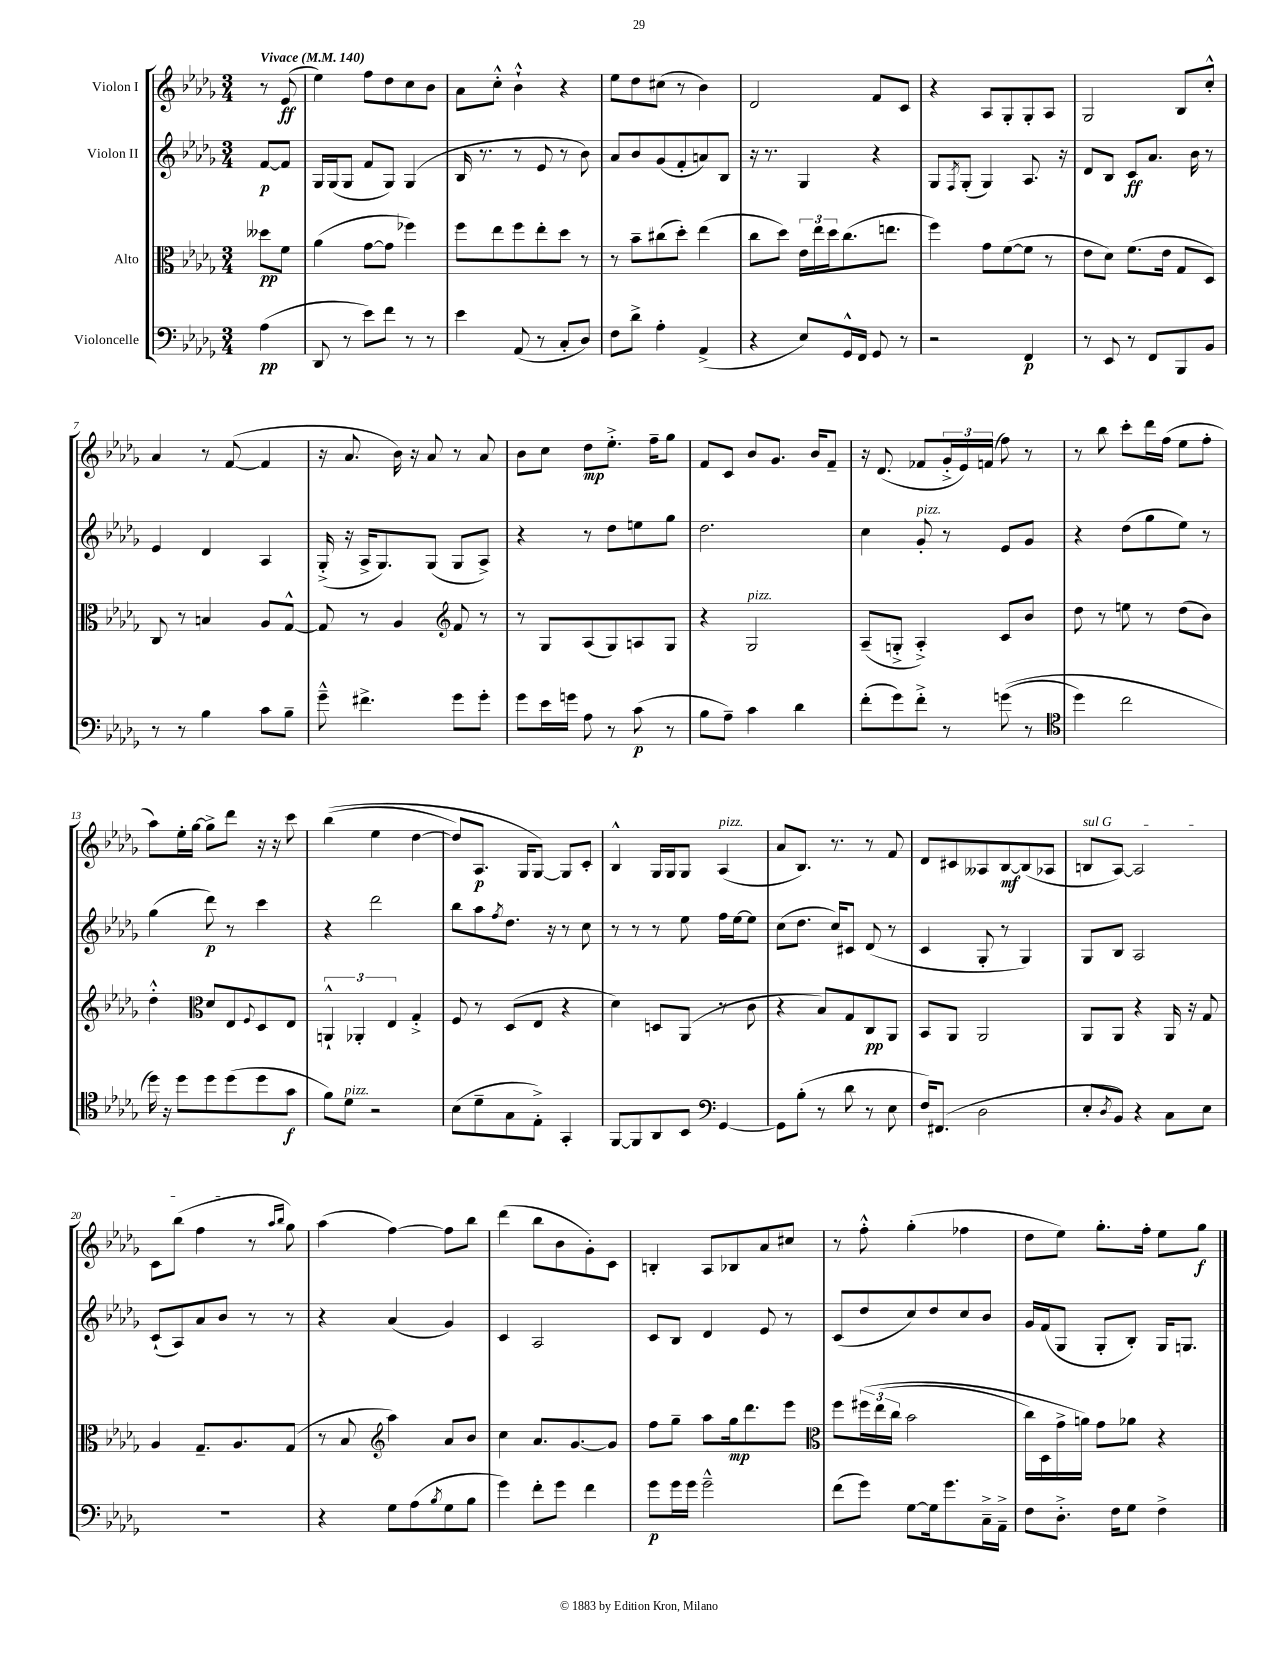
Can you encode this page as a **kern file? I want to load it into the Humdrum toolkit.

**kern	**dynam	**kern	**dynam	**kern	**dynam	**kern	**dynam
*part4	*part4	*part3	*part3	*part2	*part2	*part1	*part1
*staff4	*staff4	*staff3	*staff3	*staff2	*staff2	*staff1	*staff1
*I"Violoncelle	*	*I"Alto	*	*I"Violon II	*	*I"Violon I	*
*clefF4	*	*clefC3	*	*clefG2	*	*clefG2	*
*k[b-e-a-d-g-]	*	*k[b-e-a-d-g-]	*	*k[b-e-a-d-g-]	*	*k[b-e-a-d-g-]	*
*M3/4	*	*M3/4	*	*M3/4	*	*M3/4	*
*MM140	*	*MM140	*	*MM140	*	*MM140	*
=	=	=	=	=	=	=	=
!	!	!	!	!	!	!LO:TX:a:B:t=Vivace	!
(4A-\	pp	8dd--X\L	pp	[8f/L	p	8r	.
.	.	8f\J	.	8f/J]	.	(8e-/	ff
=1	=1	=1	=1	=1	=1	=1	=1
8DD-/	.	(4a-\	.	16G-/LL	.	4ee-\)	.
.	.	.	.	(16G-/J	.	.	.
8r	.	.	.	8G-/J	.	.	.
8e-\L)	.	[8g-\L	.	8f/L	.	8ff\L	.
8f\J	.	8g-\J]	.	8G-/J)	.	8dd-\	.
8r	.	4ff-X\)	.	(4G-/	.	8cc\	.
8r	.	.	.	.	.	8b-\J	.
=2	=2	=2	=2	=2	=2	=2	=2
4e-\	.	8ff\L	.	16B-/	.	8a-\L	.
.	.	.	.	8.r	.	.	.
.	.	8ee-\	.	.	.	8cc'^^\J	.
(8AA-/	.	8ff\	.	8r	.	4b-`^^\	.
8r	.	8ee-'\	.	8e-/	.	.	.
8C'/L	.	8dd-\J	.	8r	.	4r	.
8D-/J)	.	8r	.	8b-\)	.	.	.
=3	=3	=3	=3	=3	=3	=3	=3
8F\L	.	8r	.	8a-/L	.	8ee-\L	.
8d-^\J	.	8b-~\L	.	8b-/	.	8dd-\	.
4A-'\	.	(8cc#X\	.	(8g-/	.	(8cc#X\J	.
.	.	8dd-'\J)	.	8f'/	.	8r	.
(4AA-^/	.	(4ee-\	.	8an/)	.	4b-\)	.
.	.	.	.	8B-/J	.	.	.
=4	=4	=4	=4	=4	=4	=4	=4
4r	.	8cc\L	.	16r	.	2d-/	.
.	.	.	.	8.r	.	.	.
.	.	8dd-\J)	.	.	.	.	.
8E-/L)	.	24e-\LL	.	4G-/	.	.	.
.	.	24ee-\	.	.	.	.	.
.	.	24dd-\J	.	.	.	.	.
16GG-^^/L	.	(8.cc\	.	.	.	.	.
16FF/JJ	.	.	.	.	.	.	.
8GG-/	.	.	.	4r	.	8f/L	.
.	.	8.een\J	.	.	.	.	.
8r	.	.	.	.	.	8c/J	.
=5	=5	=5	=5	=5	=5	=5	=5
2r	.	4ff\)	.	8G-/L	.	4r	.
.	.	.	.	8qF/	.	.	.
.	.	.	.	(8G-'/J	.	.	.
.	.	8g-\L	.	4G-/)	.	8A-/L	.
.	.	([8f\	.	.	.	8G-'/	.
4FF/	p	8f\J]	.	8.A-/	.	8G-'/	.
.	.	8r	.	.	.	8A-/J	.
.	.	.	.	16r	.	.	.
=6	=6	=6	=6	=6	=6	=6	=6
8r	.	8e-\L	.	8d-/L	.	2G-/	.
8EE-/	.	8d-\J)	.	8B-/J	.	.	.
8r	.	(8.f\L	.	8c/L	ff	.	.
8FF/L	.	.	.	8.a-/J	.	.	.
.	.	16e-\Jk	.	.	.	.	.
8BBB-/	.	8G-/L	.	.	.	8B-/L	.
.	.	.	.	16b-\	.	.	.
8BB-/J	.	8D-/J)	.	8r	.	8cc'^^/J	.
!!LO:LB:g=z
=7	=7	=7	=7	=7	=7	=7	=7
8r	.	8C/	.	4e-/	.	4a-/	.
8r	.	8r	.	.	.	.	.
4B-\	.	4Bn/	.	4d-/	.	8r	.
.	.	.	.	.	.	([8f/	.
8c\L	.	8A-/L	.	4A-/	.	4f/]	.
8B-~\J	.	[8G-^^/J	.	.	.	.	.
=8	=8	=8	=8	=8	=8	=8	=8
8g-~^^\	.	8G-/]	.	(16G-'^/	.	16r	.
.	.	.	.	16r	.	8.a-/	.
4.f#X^\	.	8r	.	16A-^/KL	.	.	.
.	.	.	.	8.G-/)	.	.	.
.	.	4A-/	.	.	.	16b-\)	.
.	.	.	.	.	.	16r	.
.	.	.	.	(8G-/J	.	8a-/	.
*	*	*clefG2	*	*	*	*	*
8g-\L	.	8f/	.	8G-/L	.	8r	.
8g-'\J	.	8r	.	8A-^/J)	.	8a-/	.
=9	=9	=9	=9	=9	=9	=9	=9
8g-\L	.	8r	.	4r	.	8b-\L	.
16e-\L	.	8G-/L	.	.	.	8cc\J	.
16gn\JJ	.	.	.	.	.	.	.
8A-\	.	(8A-/	.	8r	.	8dd-\L	mp
8r	.	8G-/)	.	8dd-\L	.	8.ee-'^\J	.
(8c\	p	8An/	.	8een\	.	.	.
.	.	.	.	.	.	16ff~\KL	.
8r	.	8G-/J	.	8gg-\J	.	8gg-\J	.
=10	=10	=10	=10	=10	=10	=10	=10
8B-\L	.	4r	.	2.dd-\	.	8f/L	.
8A-~\J)	.	.	.	.	.	8c/J	.
!	!	!LO:TX:a:i:t=pizz.	!	!	!	!	!
4c\	.	2G-/	.	.	.	8b-/L	.
.	.	.	.	.	.	8.g-/J	.
4d-\	.	.	.	.	.	.	.
.	.	.	.	.	.	16b-/KL	.
.	.	.	.	.	.	8f~/J	.
=11	=11	=11	=11	=11	=11	=11	=11
(8f'\L	.	(8A-~/L	.	4cc\	.	16r	.
.	.	.	.	.	.	(8.d-/	.
8g-\)	.	8Gn'^/J	.	.	.	.	.
!	!	!	!	!LO:TX:a:i:t=pizz.	!	!	!
8f'^\J	.	4A-'^/)	.	8g-'/	.	8f-X/L	.
8r	.	.	.	8r	.	24g-'^/L	.
.	.	.	.	.	.	24e-/)	.
.	.	.	.	.	.	(24fn/JJ	.
((8gn\	.	8c/L	.	8e-/L	.	8ff\)	.
8r	.	8b-/J	.	8g-/J	.	8r	.
=12	=12	=12	=12	=12	=12	=12	=12
*clefC4	*	*	*	*	*	*	*
4dd-\)	.	8dd-\	.	4r	.	8r	.
.	.	8r	.	.	.	8bb-\	.
2cc\	.	8een\	.	(8dd-\L	.	8ccc'\L	.
.	.	8r	.	8gg-\	.	16ddd-\L	.
.	.	.	.	.	.	(16ff\JJ	.
.	.	(8dd-\L	.	8ee-\J)	.	8ee-\L	.
.	.	8b-\J)	.	8r	.	8ff'\J	.
!!LO:LB:g=z
=13	=13	=13	=13	=13	=13	=13	=13
16dd-\)	.	4dd-'^^\	.	(4gg-\	.	8aa-\L)	.
16r	.	.	.	.	.	.	.
8dd-\L	.	.	.	.	.	16ee-'\L	.
.	.	.	.	.	.	[16gg-\JJ	.
*	*	*clefC3	*	*	*	*	*
8dd-\	.	8d-/L	.	8ddd-\)	p	8gg-^\L]	.
(8dd-\	.	8E-/	.	8r	.	8ddd-\J	.
.	.	8qqF/	.	.	.	.	.
8dd-\	.	8D-/	.	4ccc\	.	16r	.
.	.	.	.	.	.	16r	.
8g-\J	f	8E-/J	.	.	.	8ccc\	.
=14	=14	=14	=14	=14	=14	=14	=14
8f\L)	.	6AAn`^^/	.	4r	.	((4bb-\	.
!LO:TX:a:i:t=pizz.	!	!	!	!	!	!	!
8d-\J	.	.	.	.	.	.	.
.	.	6AA-X'/	.	.	.	.	.
2r	.	.	.	2ddd-\	.	4ee-\	.
.	.	6E-/	.	.	.	.	.
.	.	4G-'^/	.	.	.	[4dd-\	.
=15	=15	=15	=15	=15	=15	=15	=15
(8B-\L	.	8F/	.	8bb-\L	.	8dd-/L])	.
8d-~\	.	8r	.	8aa-\	.	8.A-/J	p
.	.	.	.	8qff/	.	.	.
8G-\	.	(8D-/L	.	8.dd-\J	.	.	.
.	.	.	.	.	.	16G-/KL	.
8E-'^\J)	.	8E-/J	.	.	.	[8G-/J)	.
.	.	.	.	16r	.	.	.
4GG-'/	.	4r	.	8r	.	8G-/L]	.
.	.	.	.	8cc\	.	8c'/J	.
=16	=16	=16	=16	=16	=16	=16	=16
[8FF/L	.	4d-\)	.	8r	.	4B-^^/	.
8FF/]	.	.	.	8r	.	.	.
8AA-/	.	8Dn/L	.	8r	.	16G-/LL	.
.	.	.	.	.	.	16G-/J	.
8BB-/J	.	(8AA-/J	.	8ee-\	.	8G-/J	.
*clefF4	*	*	*	*	*	*	*
!	!	!	!	!	!	!LO:TX:a:i:t=pizz.	!
[4GG-/	.	8r	.	16ff\LL	.	(4A-/	.
.	.	.	.	[16ee-\J	.	.	.
.	.	8c\	.	8ee-\J]	.	.	.
=17	=17	=17	=17	=17	=17	=17	=17
8GG-\L]	.	4r	.	(8cc\L	.	8a-/L	.
(8B-'\J	.	.	.	8.dd-\J	.	8.B-/J)	.
8r	.	8B-/L)	.	.	.	.	.
.	.	.	.	16cc/KL)	.	8.r	.
8d-\	.	8G-/	.	8c#X/J	.	.	.
8r	.	8C/	pp	(8d-/	.	8r	.
8E-\	.	8AA-/J	.	8r	.	8f/	.
=18	=18	=18	=18	=18	=18	=18	=18
16F/KL)	.	8BB-/L	.	4c/	.	8d-/L	.
(8.FF#X/J	.	.	.	.	.	.	.
.	.	8AA-/J	.	.	.	8c#X/	.
2D-\	.	2AA-/	.	8G-'/	.	8A--X/	.
.	.	.	.	8r	.	[8B-/	mf
.	.	.	.	4G-/)	.	(8B-/]	.
.	.	.	.	.	.	8A-X/J	.
=19	=19	=19	=19	=19	=19	=19	=19
!	!	!	!	!	!	!LO:TX:a:i:t=sul G	!
8E-'/L	.	8AA-/L	.	8G-/L	.	8Bn/L	.
8qD-/	.	.	.	.	.	.	.
8BB-/J)	.	8AA-/J	.	8B-/J	.	[8A-/J)	.
4r	.	4r	.	2A-/	.	2A-/]	.
8C\L	.	16AA-/	.	.	.	.	.
.	.	16r	.	.	.	.	.
8E-\J	.	8G-/	.	.	.	.	.
!!LO:LB:g=z
=20	=20	=20	=20	=20	=20	=20	=20
2.r	.	4A-/	.	(8c`/L	.	8c\L	.
.	.	.	.	8A-/)	.	(8bb-\J	.
.	.	8.G-~/L	.	8a-/	.	4ff\	.
.	.	.	.	8b-/J	.	.	.
.	.	8.A-/	.	.	.	.	.
.	.	.	.	8r	.	8r	.
.	.	.	.	.	.	16qqaa-/LL	.
.	.	.	.	.	.	16qqbb-/JJ	.
.	.	(8G-/J	.	8r	.	8gg-\)	.
=21	=21	=21	=21	=21	=21	=21	=21
4r	.	8r	.	4r	.	(4aa-\	.
.	.	8B-/	.	.	.	.	.
*	*	*clefG2	*	*	*	*	*
8G-\L	.	4aa-\)	.	(4a-/	.	[4ff\)	.
(8A-\	.	.	.	.	.	.	.
8qB-/	.	.	.	.	.	.	.
8G-\	.	8a-/L	.	4g-/)	.	8ff\L]	.
8B-\J	.	8b-/J	.	.	.	8bb-\J	.
=22	=22	=22	=22	=22	=22	=22	=22
4g-\)	.	4cc\	.	4c/	.	(4ddd-\	.
8f'\L	.	8.a-/L	.	2A-/	.	8bb-\L	.
8g-\J	.	.	.	.	.	8b-\	.
.	.	[8.g-/	.	.	.	.	.
4f\	.	.	.	.	.	8g-'\)	.
.	.	8g-/J]	.	.	.	8c\J	.
=23	=23	=23	=23	=23	=23	=23	=23
8g-\L	p	8ff\L	.	8c/L	.	4Bn'/	.
16g-\L	.	8gg-~\J	.	8B-/J	.	.	.
16g-\JJ	.	.	.	.	.	.	.
2g-~^^\	.	8aa-\L	.	4d-/	.	8A-/L	.
.	.	16gg-\k	mp	.	.	8B-X/	.
.	.	8.ddd-\	.	.	.	.	.
.	.	.	.	8e-/	.	8a-/	.
.	.	8eee-\J	.	8r	.	8cc#X/J	.
=24	=24	=24	=24	=24	=24	=24	=24
*	*	*clefC3	*	*	*	*	*
(8f\L	.	8ff\L	.	(8c/L	.	8r	.
8g-\J)	.	(24ff#X\L	.	8dd-/	.	8ff'^^\	.
.	.	(24ee-\	.	.	.	.	.
.	.	24cc\JJ	.	.	.	.	.
[8G-\L	.	2b-\	.	8cc/)	.	(4gg-'\	.
16G-\k]	.	.	.	8dd-/	.	.	.
8.g-\	.	.	.	.	.	.	.
.	.	.	.	8cc/	.	4ff-X\	.
16C~^\L	.	.	.	8b-/J	.	.	.
16AA-~^\JJ	.	.	.	.	.	.	.
=25	=25	=25	=25	=25	=25	=25	=25
8F\L	.	16cc\LL)	.	16g-/LL	.	8dd-\L	.
.	.	16D-\	.	(16f/J	.	.	.
8.D-'^\J	.	16g-^\	.	8G-/J	.	8ee-\J)	.
.	.	16an\JJ)	.	.	.	.	.
.	.	8g-\L	.	8G-'/L	.	8.gg-'\L	.
16F\KL	.	.	.	.	.	.	.
8G-\J	.	8a-X\J	.	8B-'/J)	.	.	.
.	.	.	.	.	.	16ff'\Jk	.
4F^\	.	4r	.	16G-/KL	.	8ee-\L	.
.	.	.	.	8.Gn/J	.	.	.
.	.	.	.	.	.	8gg-\J	f
==	==	==	==	==	==	==	==
*-	*-	*-	*-	*-	*-	*-	*-
